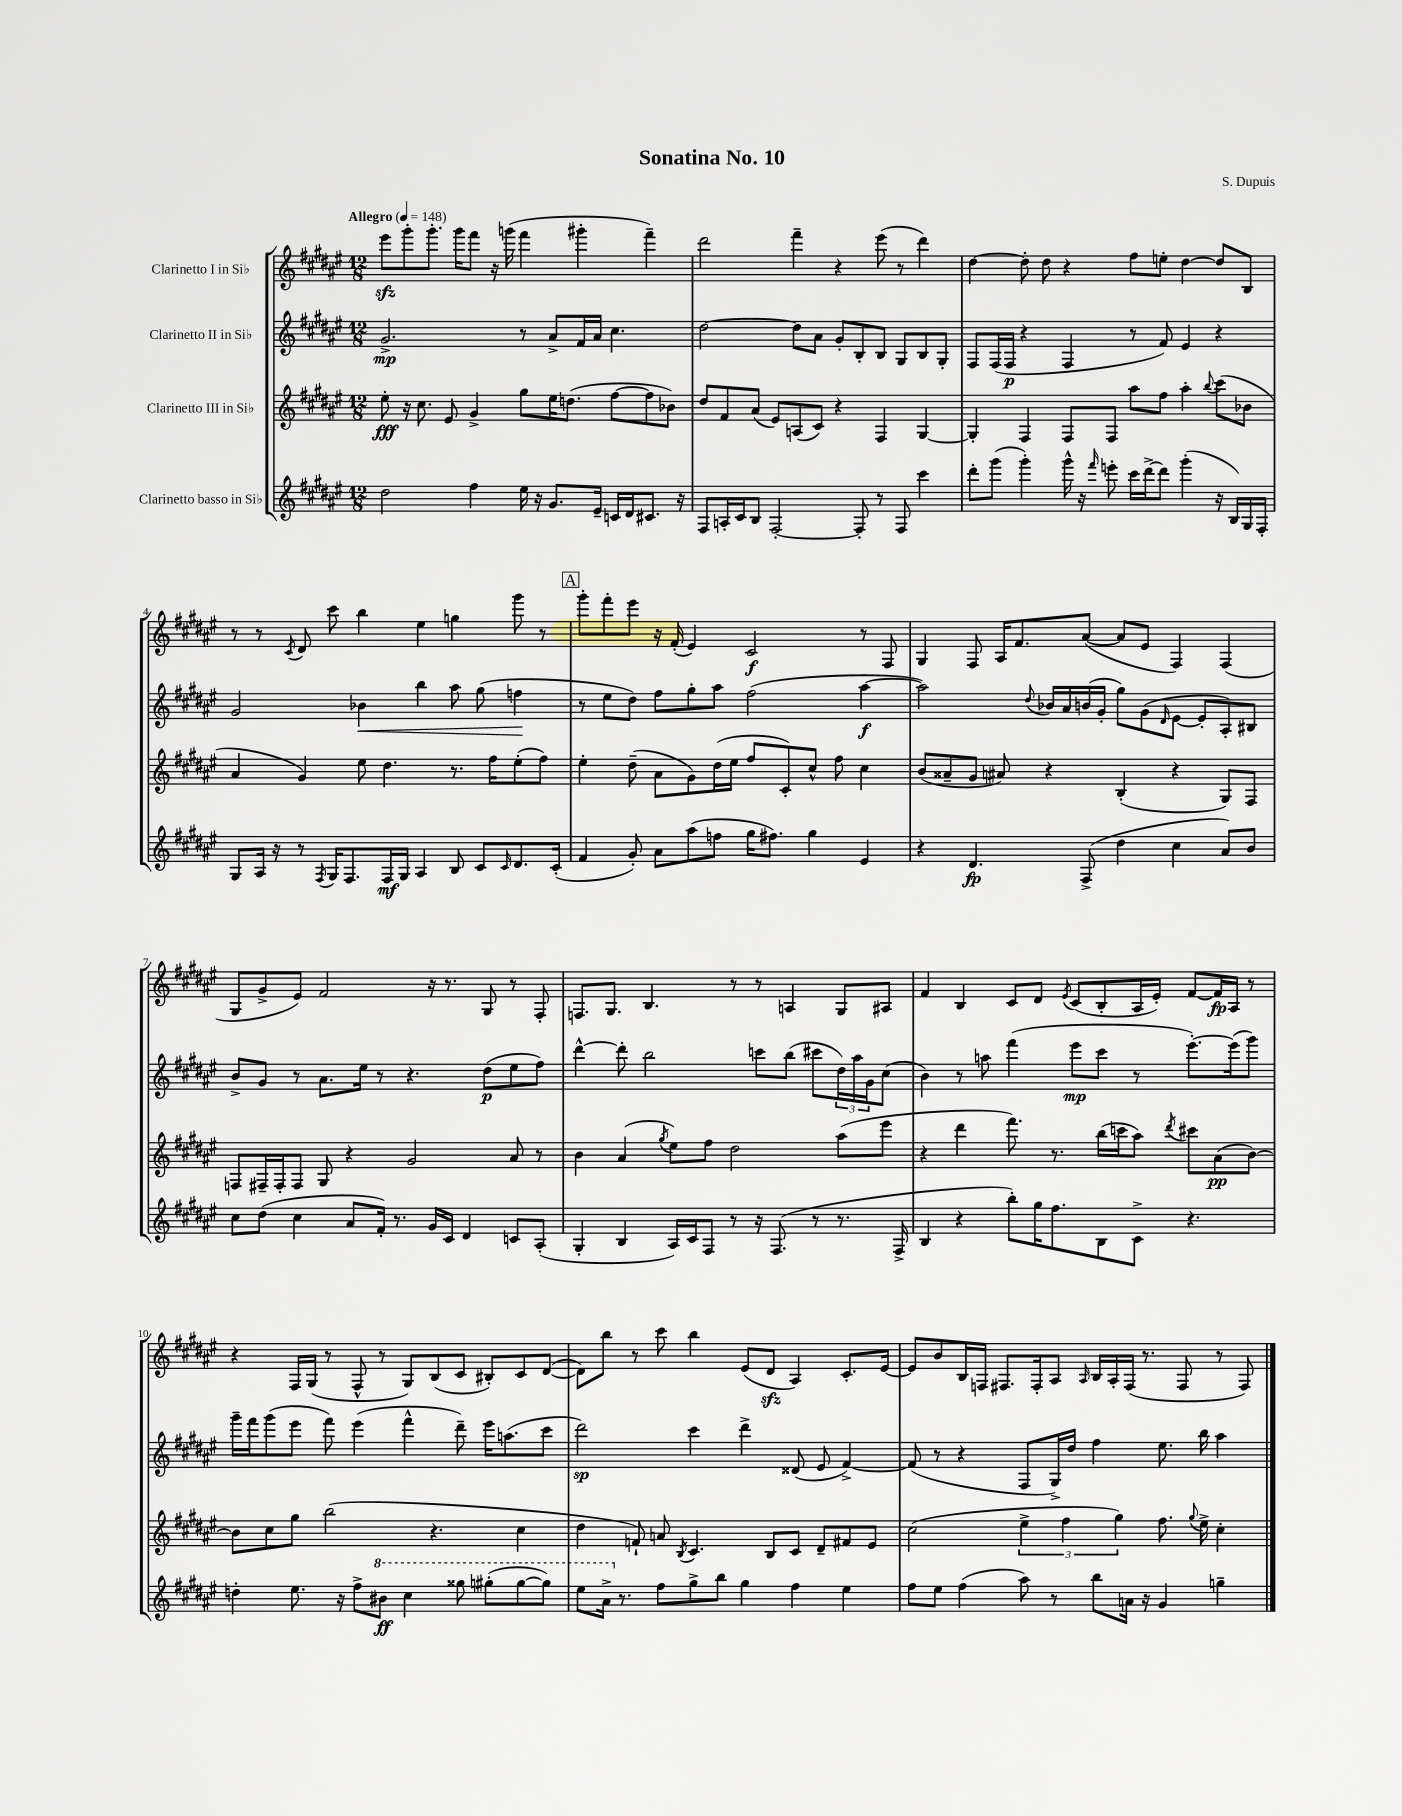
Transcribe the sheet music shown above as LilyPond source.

\header { title = "Sonatina No. 10" composer = "S. Dupuis" }
<<
\new StaffGroup <<
\new Staff = "s0" \with { instrumentName = "Clarinetto I in Sib" } {
    \clef treble \key fis \major \numericTimeSignature \time 12/8 \tempo "Allegro" 4 = 148
    eis'''8\sfz gis'''8-. gis'''8.-. gis'''16 fis'''8 r16 g'''16( fis'''4 gis'''4-. fis'''4--) |
    dis'''2 fis'''4-- r4 eis'''8( r8 dis'''4) |
    dis''4~ dis''8-. dis''8 r4 fis''8 e''8-. dis''4~ dis''8 b8 |
    r8 r8 \acciaccatura { cis'8 } dis'8 cis'''8 b''4 eis''4 g''4 gis'''8 r8 |
    \mark \markup { \box "A" } gis'''8-. fis'''8-. eis'''8 r16 fis'16-.( eis'4) cis'2\f r8 fis8 |
    gis4 fis8 ais16 fis'8. ais'8~( ais'8 eis'8 fis4) fis4( |
    gis8 gis'8-> eis'8) fis'2 r16 r8. gis8 r8 fis8-. |
    f8. gis8. b4. r8 r8 a4 gis8 ais8 |
    fis'4 b4 cis'8 dis'8 \acciaccatura { eis'8 } cis'8( b8-. ais16 eis'16-.) fis'8~ fis'16\fp ais16 r8 |
    r4 fis16 gis16( r8 fis8-^ r8 gis8) b8( cis'8 bis8-.) cis'8 dis'8~( |
    dis'8) b''8 r8 cis'''8 b''4 eis'8( dis'8\sfz ais4) cis'8.-. eis'16~ |
    eis'8 b'8 b16 f16 fis8. fis16-. ais8 \grace { ais16 } b16 ais16-. fis16( r8. fis8 r8 fis8) \bar "|." |
}
\new Staff = "s1" \with { instrumentName = "Clarinetto II in Sib" } {
    \clef treble \key fis \major \numericTimeSignature \time 12/8
    gis'2.->\mp r8 ais'8-> fis'16 ais'16 cis''4. |
    dis''2~ dis''8 ais'8 gis'8-. b8-. b8 gis8 b8 gis8-. |
    fis8 fis16( fis16\p r4 fis4 r8 fis'8) eis'4 r4 |
    gis'2 bes'4\< b''4 ais''8 gis''8( f''4\! |
    \mark \markup { \box "A" } r8 eis''8 dis''8) fis''8 gis''8-. ais''8 fis''2( ais''4~\f |
    ais''2) \appoggiatura { dis''8 } bes'16 ais'16 b'16( gis'16-. gis''8) gis'8( \grace { dis'16 } eis'8~ eis'8-. ais8-.) bis8 |
    b'8-> gis'8 r8 ais'8. eis''16 r8 r4. dis''8\p( eis''8 fis''8) |
    dis'''4~-^ dis'''8-. b''2 c'''8 b''8( cis'''8 \tuplet 3/2 { dis''16) ais''16 gis'16 } cis''8( |
    b'4) r8 a''8 fis'''4( eis'''8\mp cis'''8 r8 eis'''8.~-.) eis'''16( gis'''8) |
    gis'''16-- fis'''16 gis'''8( eis'''8 fis'''8) eis'''4( fis'''4-^ dis'''8--) eis'''16 a''8.( cis'''8 |
    dis'''2\sp) cis'''4 dis'''4-> disis'8( eis'8 fis'4~->) |
    fis'8( r8 r4 fis8 gis16->) dis''16 fis''4 eis''8. b''16 ais''4 \bar "|." |
}
\new Staff = "s2" \with { instrumentName = "Clarinetto III in Sib" } {
    \clef treble \key fis \major \numericTimeSignature \time 12/8
    eis''8-.\fff r16 cis''8. eis'8 gis'4-> gis''8 eis''16 d''8.( fis''8~ fis''8 bes'8) |
    dis''8 fis'8 ais'8( eis'8) a8( cis'8) r4 fis4 gis4~ |
    gis4-. fis4 fis8 fis8 ais''8 fis''8 ais''4-. \appoggiatura { b''8 } cis'''8( bes'8 |
    ais'4 gis'4) eis''8 dis''4. r8. fis''16 eis''8-.( fis''8) |
    \mark \markup { \box "A" } eis''4-. dis''8--( ais'8 gis'8) dis''16( eis''16 fis''8 cis'8-.) cis''8-^ fis''8 cis''4 |
    b'8( aisis'8-- gis'8 ais'8) r4 b4-.( r4 gis8) fis8 |
    f8 fis16-- fis16-. fis8 gis8 r4 gis'2 ais'8 r8 |
    b'4 ais'4( \acciaccatura { gis''8 } eis''8) fis''8 dis''2 ais''8( eis'''8 |
    r4 dis'''4 fis'''8.) r8. b''16( c'''16 ais''8) \acciaccatura { dis'''8 } cis'''8 ais'8\pp( b'8~) |
    b'8 cis''8 gis''8 b''2( r4. cis''4 |
    dis''4 f'8-!) a'8 \acciaccatura { b8 } cis'4. b8 cis'8 dis'8-- fis'8 eis'8 |
    cis''2( \tuplet 3/2 { eis''4-> fis''4 gis''4) } fis''8. \appoggiatura { gis''8 } eis''16-> cis''4-. \bar "|." |
}
\new Staff = "s3" \with { instrumentName = "Clarinetto basso in Sib" } {
    \clef treble \key fis \major \numericTimeSignature \time 12/8
    dis''2 fis''4 eis''16 r16 gis'8. eis'16-- c'16 dis'16 cis'8. r16 |
    fis8 a16-. cis'16 b8 fis2~-. fis8-. r8 fis8 cis'''4 |
    dis'''8-. gis'''8( gis'''4-.) gis'''16-^ r16 \grace { fis'''16 } e'''8-. cis'''16 dis'''16~-> dis'''8 gis'''4-.( r16 b16) gis16 fis16-. |
    gis8 ais16 r16 r8 \acciaccatura { fis8 } gis16 fis8. fis16\mf gis16 ais4 b8 cis'8 \grace { cis'16 } dis'8. cis'16-.( |
    \mark \markup { \box "A" } fis'4 gis'8-.) ais'8 ais''8( f''8 gis''16 fis''8.) gis''4 eis'4 |
    r4 dis'4.\fp fis8->( dis''4 cis''4 ais'8) b'8 |
    cis''8 dis''8( cis''4 ais'8 fis'16-.) r8. gis'16 cis'16 dis'4 c'8 ais8-.( |
    gis4-. b4 ais16) cis'16 fis8 r8 r16 fis8.( r8 r8. fis16-> |
    b4 r4 b''8-.) gis''16 fis''8. b8 cis'8-> r4. |
    d''4-. eis''8. r16 fis''8-> \ottava #1 bis''8\ff cis'''4 gisis'''8 gis'''8-.( gis'''8~ gis'''8) |
    eis'''8 ais''16-> \ottava #0 r8. fis''8 gis''8-> b''8 gis''4 fis''4 eis''4 |
    fis''8 eis''8 fis''4( ais''8) r8 b''8 a'16 r16 gis'4 g''4-- \bar "|." |
}
>>
>>
